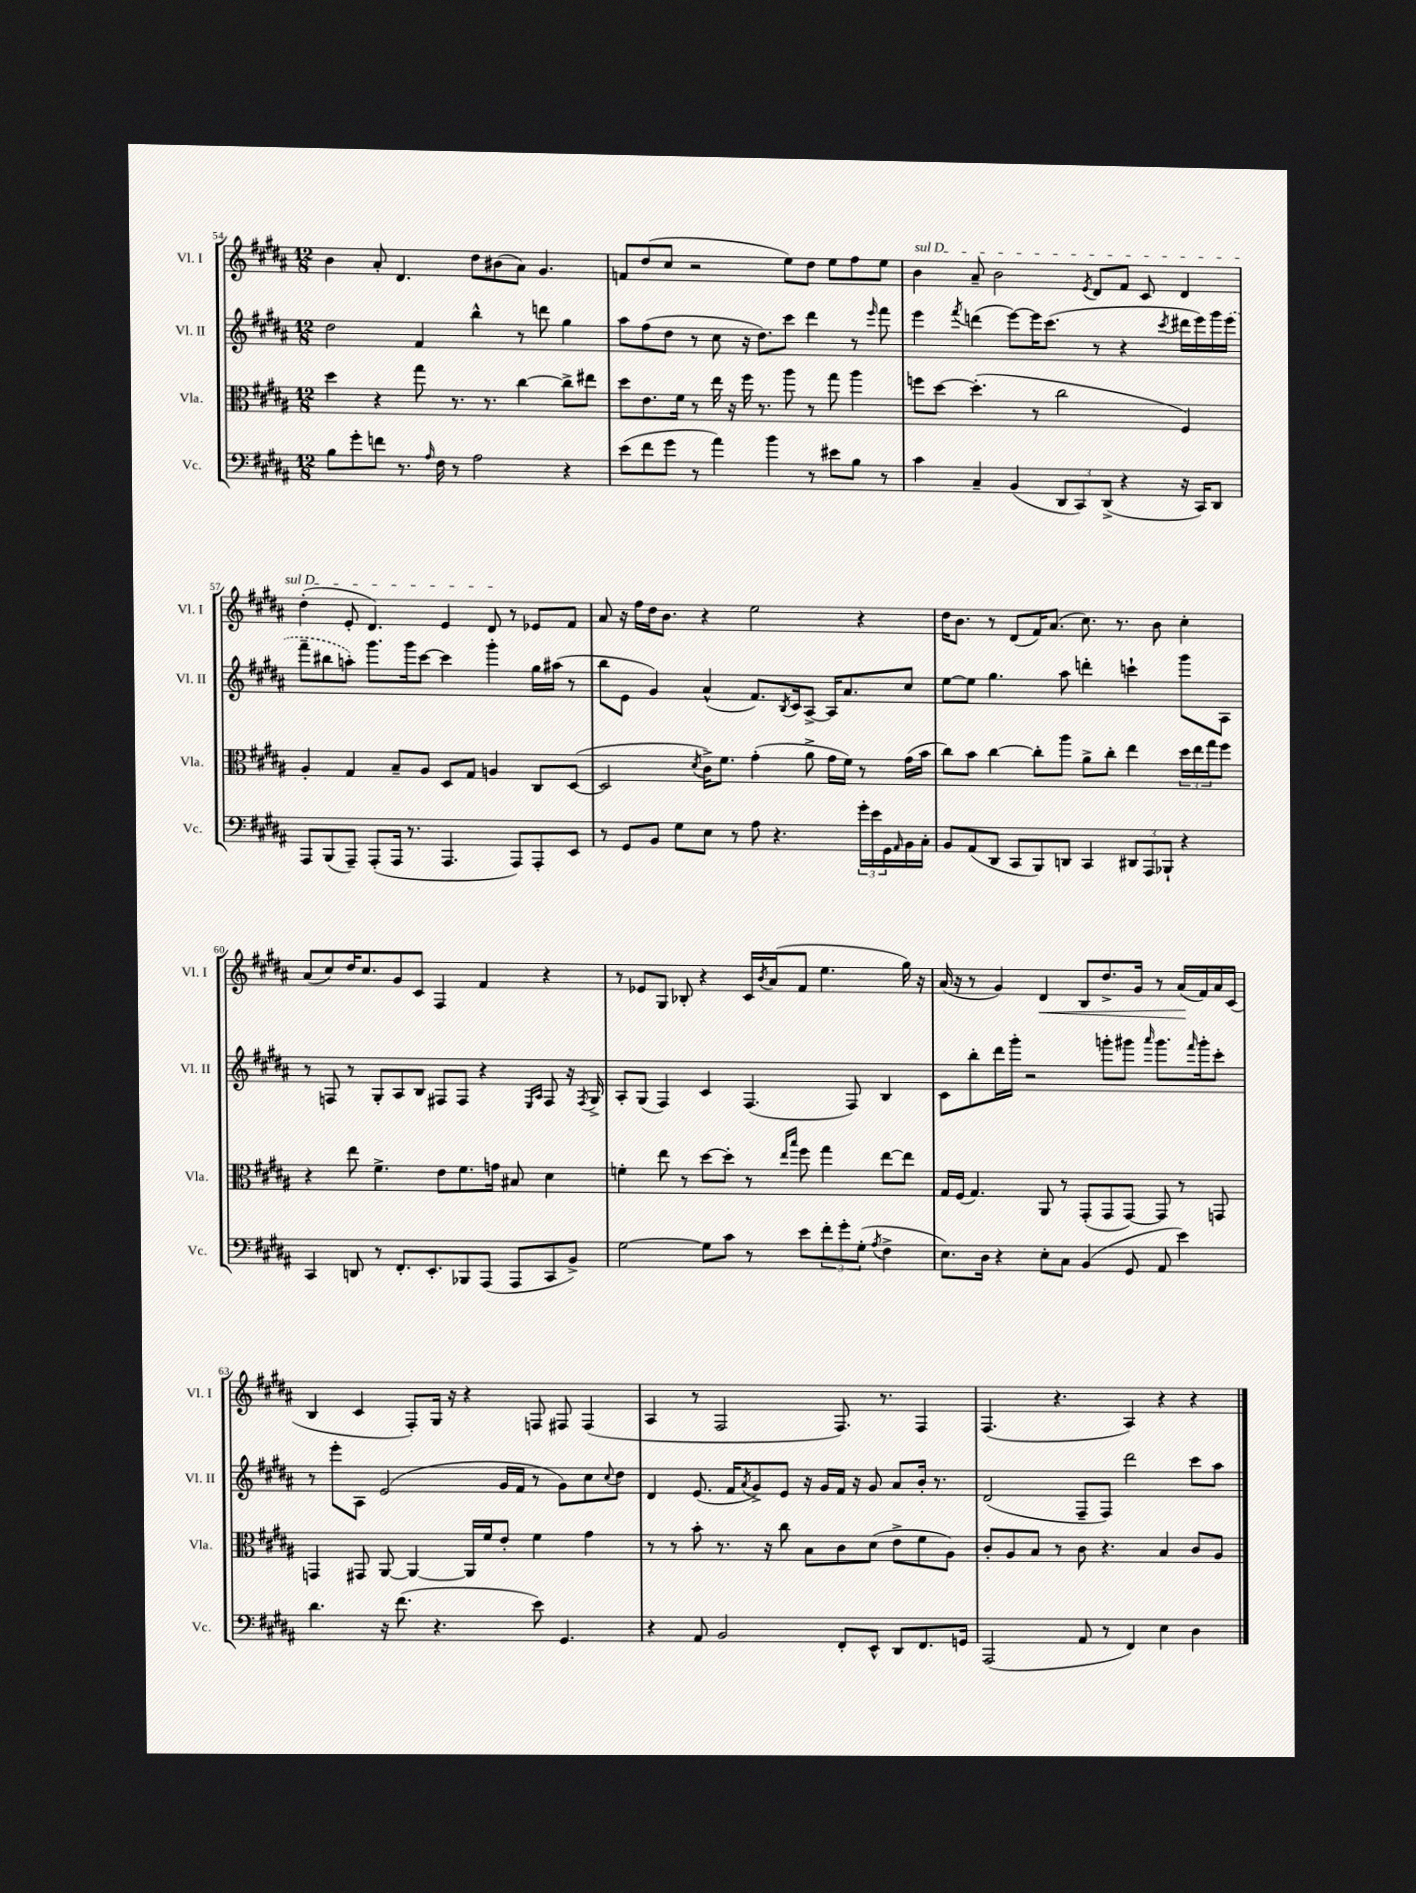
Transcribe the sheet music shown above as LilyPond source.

<<
\new StaffGroup <<
\new Staff = "s0" \with { instrumentName = "Vl. I" shortInstrumentName = "Vl. I" } {
    \clef treble \key b \major \numericTimeSignature \time 12/8
    b'4 ais'8-. dis'4. dis''8 bis'8( ais'8) gis'4. |
    f'8 dis''8( cis''8 r2 e''8) dis''8 e''8 fis''8 e''8 |
    \once \override TextSpanner.bound-details.left.text = \markup { \italic "sul D" } b'4\startTextSpan ais'8-- b'2 \acciaccatura { e'8 } dis'8 fis'8 cis'8 dis'4 |
    dis''4-.( e'8-. dis'4.) e'4 dis'8\stopTextSpan r8 ees'8 fis'8 |
    ais'8 r16 fis''16 dis''16 b'8. r4 e''2 r4 |
    dis''16 b'8. r8 dis'8( fis'16) ais'8.( cis''8.) r8. b'8 cis''4-. |
    ais'8( cis''8) dis''16 cis''8. gis'8 cis'8 fis4 fis'4 r4 |
    r8 ees'8 gis8 bes8-. r4 cis'16 \acciaccatura { b'8 } ais'16( fis'8 e''4. gis''16) r16 |
    ais'16( r16 r8 gis'4) dis'4\< b8 dis''8.-> gis'16 r8 ais'16\!( fis'16) ais'16 cis'16( |
    b4 cis'4 fis8-.) gis16 r16 r4 f8 fis8 fis4( |
    ais4 r8 fis2 fis8.) r8. fis4 |
    fis4.( r4. ais4) r4 r4 \bar "|." |
}
\new Staff = "s1" \with { instrumentName = "Vl. II" shortInstrumentName = "Vl. II" } {
    \clef treble \key b \major \numericTimeSignature \time 12/8
    dis''2 fis'4 b''4-^ r8 d'''8 gis''4 |
    ais''8 fis''8( dis''8 r8 cis''8 r16 dis''8.) cis'''8 dis'''4 r8 \grace { e'''16 } fis'''8 |
    e'''4 \acciaccatura { fis'''8 } d'''4( e'''8~) e'''16 cis'''8.( r8 r4 \acciaccatura { cis'''8 } dis'''16 e'''16) gis'''16 \once \slurDashed e'''16( |
    fis'''8-- bis''8 a''8-.) gis'''8. gis'''16 cis'''8~ cis'''4 gis'''4-. gis''16 ais''16( r8 |
    b''8 e'8 gis'4) ais'4-^( fis'8.) \acciaccatura { b8 } cis'16 ais8~-> ais16 ais'8. cis''8 |
    e''8~ e''8 gis''4. ais''8 d'''4-. c'''4-! gis'''8 ais8 |
    r8 f8 r8 gis8-. ais8 b8 fis8 fis8 r4 \grace { e16 ais16 } fis8 r16 \acciaccatura { fis8 } gis16-> |
    ais8-. gis8( fis4) cis'4 fis4.( fis8) b4 |
    cis'8 b''8-. dis'''16 gis'''16-. r2 g'''8-. gis'''8 \grace { ais'''16 } gis'''8. \grace { fis'''16 } gis'''16-. cis'''8-. |
    r8 e'''8-. ais8 e'2( gis'16 fis'16 r8 gis'8) cis''8 \appoggiatura { cis''8 } dis''8 |
    dis'4 e'8.( fis'16 \acciaccatura { ais'8 } gis'8->) e'8 r16 gis'16 fis'16 r16 gis'8 ais'8 b'16-. r8. |
    dis'2( fis8-- fis8) dis'''2 cis'''8 ais''8 \bar "|." |
}
\new Staff = "s2" \with { instrumentName = "Vla." shortInstrumentName = "Vla." } {
    \clef alto \key b \major \numericTimeSignature \time 12/8
    dis''4 r4 gis''8 r8. r8. cis''4~ cis''8-> eis''8 |
    dis''8 e'8. fis'16 r8 e''16 r16 fis''16 r8. ais''8 r8 gis''8 ais''4 |
    f''8 dis''8~ dis''4.-.( r8 cis''2 fis4) |
    ais4-. gis4 b8-- ais8 dis8 gis8 a4 cis8 dis8~( |
    dis2 \acciaccatura { dis'8 } cis'16->) fis'8. gis'4-.( ais'8-> gis'16 fis'16) r8 gis'16( b'16 |
    cis''8) b'8 cis''4~ cis''8-. ais''8 ais'8-> cis''8-. e''4 \tuplet 3/2 { dis''16 e''16 gis''16 } fis''8 |
    r4 e''8 fis'4.-> e'8 fis'8. g'16 bis8 dis'4 |
    f'4-. e''8 r8 dis''8~ dis''8-. r8 \grace { e''16 b''16 } fis''8 gis''4 e''8~ e''8 |
    gis16 fis16( gis4.) ais,8 r8 gis,8-.( gis,8 gis,8~) gis,8 r8 g,8 |
    g,4 gis,8 ais,8~ ais,4~ ais,16 fis'16 e'8-. fis'4 gis'4 |
    r8 r8 b'8-. r8. r16 cis''8 b8 cis'8 dis'8( e'8-> fis'8 ais8) |
    cis'8-. ais8 b8 r8 cis'8 r4. b4 cis'8 ais8 \bar "|." |
}
\new Staff = "s3" \with { instrumentName = "Vc." shortInstrumentName = "Vc." } {
    \clef bass \key b \major \numericTimeSignature \time 12/8
    b8 gis'8-. f'8 r8. \grace { ais16 } fis16 r8 ais2 r4 |
    e'8( fis'8 gis'8 r8 ais'4) b'4 r8 eis'8 b8 r8 |
    cis'4 cis4-- b,4( \tuplet 3/2 { dis,8 cis,8) dis,8->( } r4 r16 cis,16) dis,8 |
    ais,,8 b,,8( ais,,8--) ais,,8-.( ais,,16 r8. ais,,4. ais,,8) ais,,8-. e,8 |
    r8 gis,8 b,8 gis8 e8 r8 ais8 r4. \tuplet 3/2 { gis'16-. e'16 gis,16 } \grace { ais,16 } b,16 cis16-. |
    b,8 ais,8( dis,8 cis,8 b,,8) d,8 cis,4 \tuplet 3/2 { dis,8 ais,,8 bes,,8-! } r4 |
    cis,4 d,8 r8 fis,8.-. e,8.-. bes,,8 ais,,8( ais,,8 cis,8 b,8->) |
    gis2~ gis8 cis'8 r8 e'8 \tuplet 3/2 { fis'8-. gis'8-. gis8-.( } \acciaccatura { ais8 } fis4-> |
    e8.) dis16 r4 e8-. cis8 b,4( gis,8 ais,8 e'4) |
    dis'4. r16 fis'8.( r4. e'8) gis,4. |
    r4 ais,8 b,2 fis,8-. e,8-^ dis,8 fis,8. g,16 |
    ais,,2( ais,8 r8 fis,4) e4 dis4 \bar "|." |
}
>>
>>
\layout { \context { \Score currentBarNumber = #54 } }
